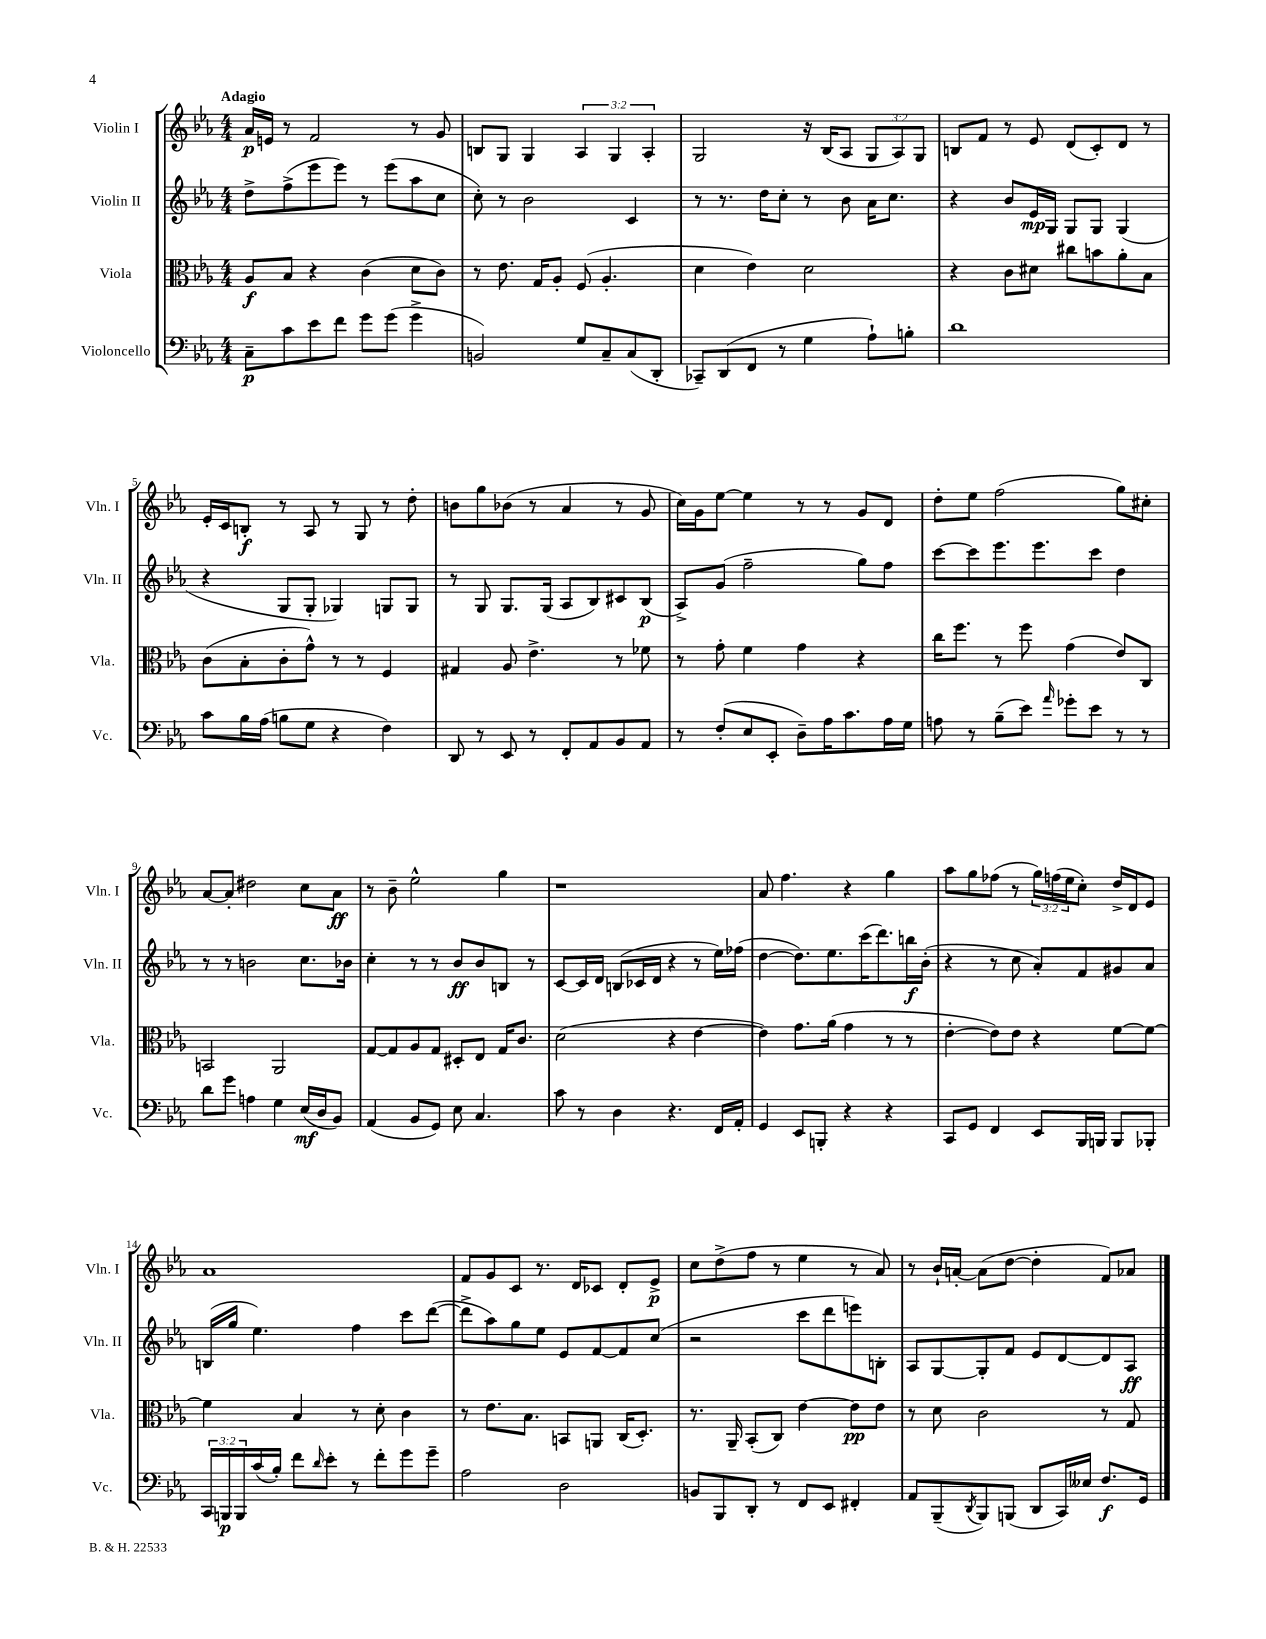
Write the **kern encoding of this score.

**kern	**dynam	**kern	**dynam	**kern	**dynam	**kern	**dynam
*part4	*part4	*part3	*part3	*part2	*part2	*part1	*part1
*staff4	*staff4	*staff3	*staff3	*staff2	*staff2	*staff1	*staff1
*I"Violoncello	*	*I"Viola	*	*I"Violin II	*	*I"Violin I	*
*I'Vc.	*	*I'Vla.	*	*I'Vln. II	*	*I'Vln. I	*
*clefF4	*	*clefC3	*	*clefG2	*	*clefG2	*
*k[b-e-a-]	*	*k[b-e-a-]	*	*k[b-e-a-]	*	*k[b-e-a-]	*
*M4/4	*	*M4/4	*	*M4/4	*	*M4/4	*
=1	=1	=1	=1	=1	=1	=1	=1
!	!	!	!	!	!	!LO:TX:a:B:t=Adagio	!
8C~\L	p	8A-/L	f	8dd^\L	.	16a-/LL	p
.	.	.	.	.	.	16en/JJ	.
8c\	.	8B-/J	.	(8ff^\	.	8r	.
8e-\	.	4r	.	8eee-\	.	2f/	.
8f\J	.	.	.	8eee-\J)	.	.	.
8g\L	.	(4c\	.	8r	.	.	.
(8g\J	.	.	.	(8eee-\L	.	.	.
4g^\	.	8d\L	.	8aa-\	.	8r	.
.	.	8c\J)	.	8cc\J	.	8g/	.
=2	=2	=2	=2	=2	=2	=2	=2
2BBn/)	.	8r	.	8cc'\)	.	8Bn/L	.
.	.	8.e-\	.	8r	.	8G/J	.
.	.	.	.	2b-\	.	4G/	.
.	.	16G/KL	.	.	.	.	.
.	.	8A-'/J	.	.	.	.	.
8G/L	.	(8F/	.	.	.	6A-/	.
8C~/	.	4.A-'/	.	.	.	.	.
.	.	.	.	.	.	6G/	.
(8C/	.	.	.	4c/	.	.	.
.	.	.	.	.	.	6A-'/	.
8DD'/J	.	.	.	.	.	.	.
=3	=3	=3	=3	=3	=3	=3	=3
8CC-X~/L)	.	4d\	.	8r	.	2G/	.
(8DD/	.	.	.	8.r	.	.	.
8FF/J	.	4e-\)	.	.	.	.	.
.	.	.	.	16dd\KL	.	.	.
8r	.	.	.	8cc'\J	.	.	.
4G\	.	2d\	.	8r	.	16r	.
.	.	.	.	.	.	(16B-/KL	.
.	.	.	.	8b-\	.	8A-/J	.
8A-`\L)	.	.	.	16a-\KL	.	12G/L	.
.	.	.	.	8.cc\J	.	.	.
.	.	.	.	.	.	12A-/)	.
8Bn'\J	.	.	.	.	.	.	.
.	.	.	.	.	.	12G/J	.
=4	=4	=4	=4	=4	=4	=4	=4
1d	.	4r	.	4r	.	8Bn/L	.
.	.	.	.	.	.	8f/J	.
.	.	8c\L	.	8b-/L	.	8r	.
.	.	8d#X\J	.	16e-/L	mp	8e-/	.
.	.	.	.	16G/JJ	.	.	.
.	.	8cc#X\L	.	8G/L	.	(8d/L	.
.	.	8bn\	.	8G/J	.	8c'/)	.
.	.	8a-'\	.	(4G/	.	8d/J	.
.	.	8B-\J	.	.	.	8r	.
!!LO:LB:g=z
=5	=5	=5	=5	=5	=5	=5	=5
8c\L	.	(8c\L	.	4r	.	16e-'/LL	.
.	.	.	.	.	.	16c/J	.
16B-\L	.	8B-'\	.	.	.	8Bn'/J	f
(16A-\JJ	.	.	.	.	.	.	.
8Bn\L	.	8c'\	.	8G/L	.	8r	.
8G\J	.	8g^^\J)	.	8G'/J	.	8A-/	.
4r	.	8r	.	4G-X/)	.	8r	.
.	.	8r	.	.	.	8G/	.
4F\)	.	4F/	.	8Gn/L	.	8r	.
.	.	.	.	8G/J	.	8dd'\	.
=6	=6	=6	=6	=6	=6	=6	=6
8DD/	.	4G#X/	.	8r	.	8bn\L	.
8r	.	.	.	8G/	.	8gg\	.
8EE-/	.	8A-/	.	8.G/L	.	(8b-X\J	.
8r	.	4.e-^\	.	.	.	8r	.
.	.	.	.	(16G/Jk	.	.	.
8FF'/L	.	.	.	8A-/L	.	4a-/	.
8AA-/	.	.	.	8B-/)	.	.	.
8BB-/	.	8r	.	8c#X/	.	8r	.
8AA-/J	.	8f-X\	.	(8B-/J	p	8g/	.
=7	=7	=7	=7	=7	=7	=7	=7
8r	.	8r	.	8A-^/L)	.	16cc\LL)	.
.	.	.	.	.	.	16g\J	.
(8F'/L	.	8g'\	.	(8g/J	.	[8ee-\J	.
8E-/	.	4f\	.	2ff~\	.	4ee-\]	.
8EE-'/J	.	.	.	.	.	.	.
8D~\L)	.	4g\	.	.	.	8r	.
16A-\K	.	.	.	.	.	8r	.
8.c\	.	.	.	.	.	.	.
.	.	4r	.	8gg\L)	.	8g/L	.
16A-\L	.	.	.	8ff\J	.	8d/J	.
16G\JJ	.	.	.	.	.	.	.
=8	=8	=8	=8	=8	=8	=8	=8
8An\	.	16cc\KL	.	[8ccc\L	.	8dd'\L	.
.	.	8.ff\J	.	.	.	.	.
8r	.	.	.	8ccc\]	.	8ee-\J	.
(8B-~\L	.	8r	.	8.eee-\	.	(2ff\	.
8e-\J)	.	8ff\	.	.	.	.	.
.	.	.	.	8.eee-\	.	.	.
16qqa-/	.	.	.	.	.	.	.
8g-X'\L	.	(4g\	.	.	.	.	.
8e-\J	.	.	.	8ccc\J	.	.	.
8r	.	8e-/L)	.	4dd\	.	8gg\L)	.
8r	.	8C/J	.	.	.	8cc#X'\J	.
!!LO:LB:g=z
=9	=9	=9	=9	=9	=9	=9	=9
8d\L	.	2BBn/	.	8r	.	[8a-/L	.
8g\J	.	.	.	8r	.	8a-'/J]	.
4An\	.	.	.	2bn\	.	2dd#X\	.
4G\	.	2AA-/	.	.	.	.	.
(16E-/LL	mf	.	.	8.cc\L	.	8cc\L	.
16D/J	.	.	.	.	.	.	.
8BB-/J)	.	.	.	.	.	8a-\J	ff
.	.	.	.	16b-X\Jk	.	.	.
=10	=10	=10	=10	=10	=10	=10	=10
(4AA-/	.	[8G/L	.	4cc'\	.	8r	.
.	.	8G/]	.	.	.	8b-~\	.
8BB-/L	.	8A-/	.	8r	.	2ee-^^\	.
8GG/J)	.	8G/J	.	8r	.	.	.
8E-\	.	8D#X'/L	.	8b-/L	ff	.	.
4.C/	.	8E-/J	.	8b-/	.	.	.
.	.	16G/KL	.	8Bn/J	.	4gg\	.
.	.	8.c/J	.	.	.	.	.
.	.	.	.	8r	.	.	.
=11	=11	=11	=11	=11	=11	=11	=11
8c\	.	(2d\	.	[8c/L	.	1r	.
8r	.	.	.	16c/L]	.	.	.
.	.	.	.	16d/JJ	.	.	.
4D\	.	.	.	(8Bn/L	.	.	.
.	.	.	.	16c-X/L	.	.	.
.	.	.	.	16d/JJ	.	.	.
4.r	.	4r	.	4r	.	.	.
.	.	[4e-\	.	8r	.	.	.
16FF/LL	.	.	.	16ee-\LL)	.	.	.
16AA-'/JJ	.	.	.	(16ff-X\JJ	.	.	.
=12	=12	=12	=12	=12	=12	=12	=12
4GG/	.	4e-\])	.	[4dd\	.	8a-/	.
.	.	.	.	.	.	4.ff\	.
8EE-/L	.	8.g\L	.	8.dd\L])	.	.	.
8BBBn'/J	.	.	.	.	.	.	.
.	.	(16a-\Jk	.	8.ee-\	.	.	.
4r	.	4g\	.	.	.	4r	.
.	.	.	.	(16ccc\K	.	.	.
.	.	.	.	8.ddd\)	.	.	.
4r	.	8r	.	.	.	4gg\	.
.	.	8r	.	16bbn\L	f	.	.
.	.	.	.	(16b-'\JJ	.	.	.
=13	=13	=13	=13	=13	=13	=13	=13
8CC/L	.	[4e-'\	.	4r	.	8aa-\L	.
8GG/J	.	.	.	.	.	8gg\	.
4FF/	.	8e-\L])	.	8r	.	(8ff-X\J	.
.	.	8e-\J	.	8cc\	.	8r	.
8EE-/L	.	4r	.	8a-'/L)	.	24gg\LL)	.
.	.	.	.	.	.	(24ffn\	.
.	.	.	.	.	.	24ee-\J	.
16BBB-/L	.	.	.	8f/	.	8cc'\J)	.
16BBBn/JJ	.	.	.	.	.	.	.
8BBB/L	.	[8f\L	.	8g#X/	.	16dd^/LL	.
.	.	.	.	.	.	16d/J	.
8BBB-X'/J	.	8f\J_	.	8a-/J	.	8e-/J	.
!!LO:LB:g=z
=14	=14	=14	=14	=14	=14	=14	=14
24CC/LL	.	4f\]	.	(16Bn/LL	.	1a-	.
24BBBn/	p	.	.	.	.	.	.
.	.	.	.	16gg/JJ	.	.	.
24BBB/	.	.	.	.	.	.	.
(16c/	.	.	.	4.ee-\)	.	.	.
16B-'/JJ)	.	.	.	.	.	.	.
8f\L	.	4B-/	.	.	.	.	.
16qqd/	.	.	.	.	.	.	.
8e-'\J	.	.	.	.	.	.	.
8r	.	8r	.	4ff\	.	.	.
8f'\L	.	8d'\	.	.	.	.	.
8g\	.	4c\	.	8ccc\L	.	.	.
8g~\J	.	.	.	([8ddd\J	.	.	.
=15	=15	=15	=15	=15	=15	=15	=15
2A-\	.	8r	.	8ddd^\L]	.	8f/L	.
.	.	8.e-\L	.	8aa-\)	.	8g/	.
.	.	.	.	8gg\	.	8c/J	.
.	.	8.B-\J	.	.	.	.	.
.	.	.	.	8ee-\J	.	8.r	.
2D\	.	8BBn/L	.	8e-/L	.	.	.
.	.	.	.	.	.	16d/KL	.
.	.	8AAn/J	.	[8f/	.	8c-X/J	.
.	.	(16C/KL	.	8f/]	.	8d'/L	.
.	.	8.D'/J)	.	.	.	.	.
.	.	.	.	(8cc/J	.	8e-^/J	p
=16	=16	=16	=16	=16	=16	=16	=16
8BBn/L	.	8.r	.	2r	.	8cc\L	.
8BBB-/	.	.	.	.	.	(8dd^\	.
.	.	16AA-~/	.	.	.	.	.
8DD'/J	.	(8BB-'/L	.	.	.	8ff\J	.
8r	.	8C/J)	.	.	.	8r	.
8FF/L	.	[4e-\	.	8ccc\L	.	4ee-\	.
8EE-/J	.	.	.	8ddd\	.	.	.
4FF#X'/	.	8e-\L]	pp	8eeen\)	.	8r	.
.	.	8e-\J	.	8Bn'\J	.	8a-/)	.
=17	=17	=17	=17	=17	=17	=17	=17
8AA-/L	.	8r	.	8A-/L	.	8r	.
(8BBB-~/	.	8d\	.	[8G/	.	16b-`/LL	.
.	.	.	.	.	.	[16an'/JJ	.
8qDD/	.	.	.	.	.	.	.
8BBB-/)	.	2c\	.	8G'/]	.	(8a\L]	.
(8BBBn/J	.	.	.	8f/J	.	[8dd\J	.
8DD/L	.	.	.	8e-/L	.	4dd'\]	.
16CC/L)	.	.	.	[8d/	.	.	.
16E--X/JJ	.	.	.	.	.	.	.
8.F/L	f	8r	.	8d/]	.	8f/L)	.
.	.	8G/	.	8A-/J	ff	8a-X/J	.
16GG/Jk	.	.	.	.	.	.	.
==	==	==	==	==	==	==	==
*-	*-	*-	*-	*-	*-	*-	*-
